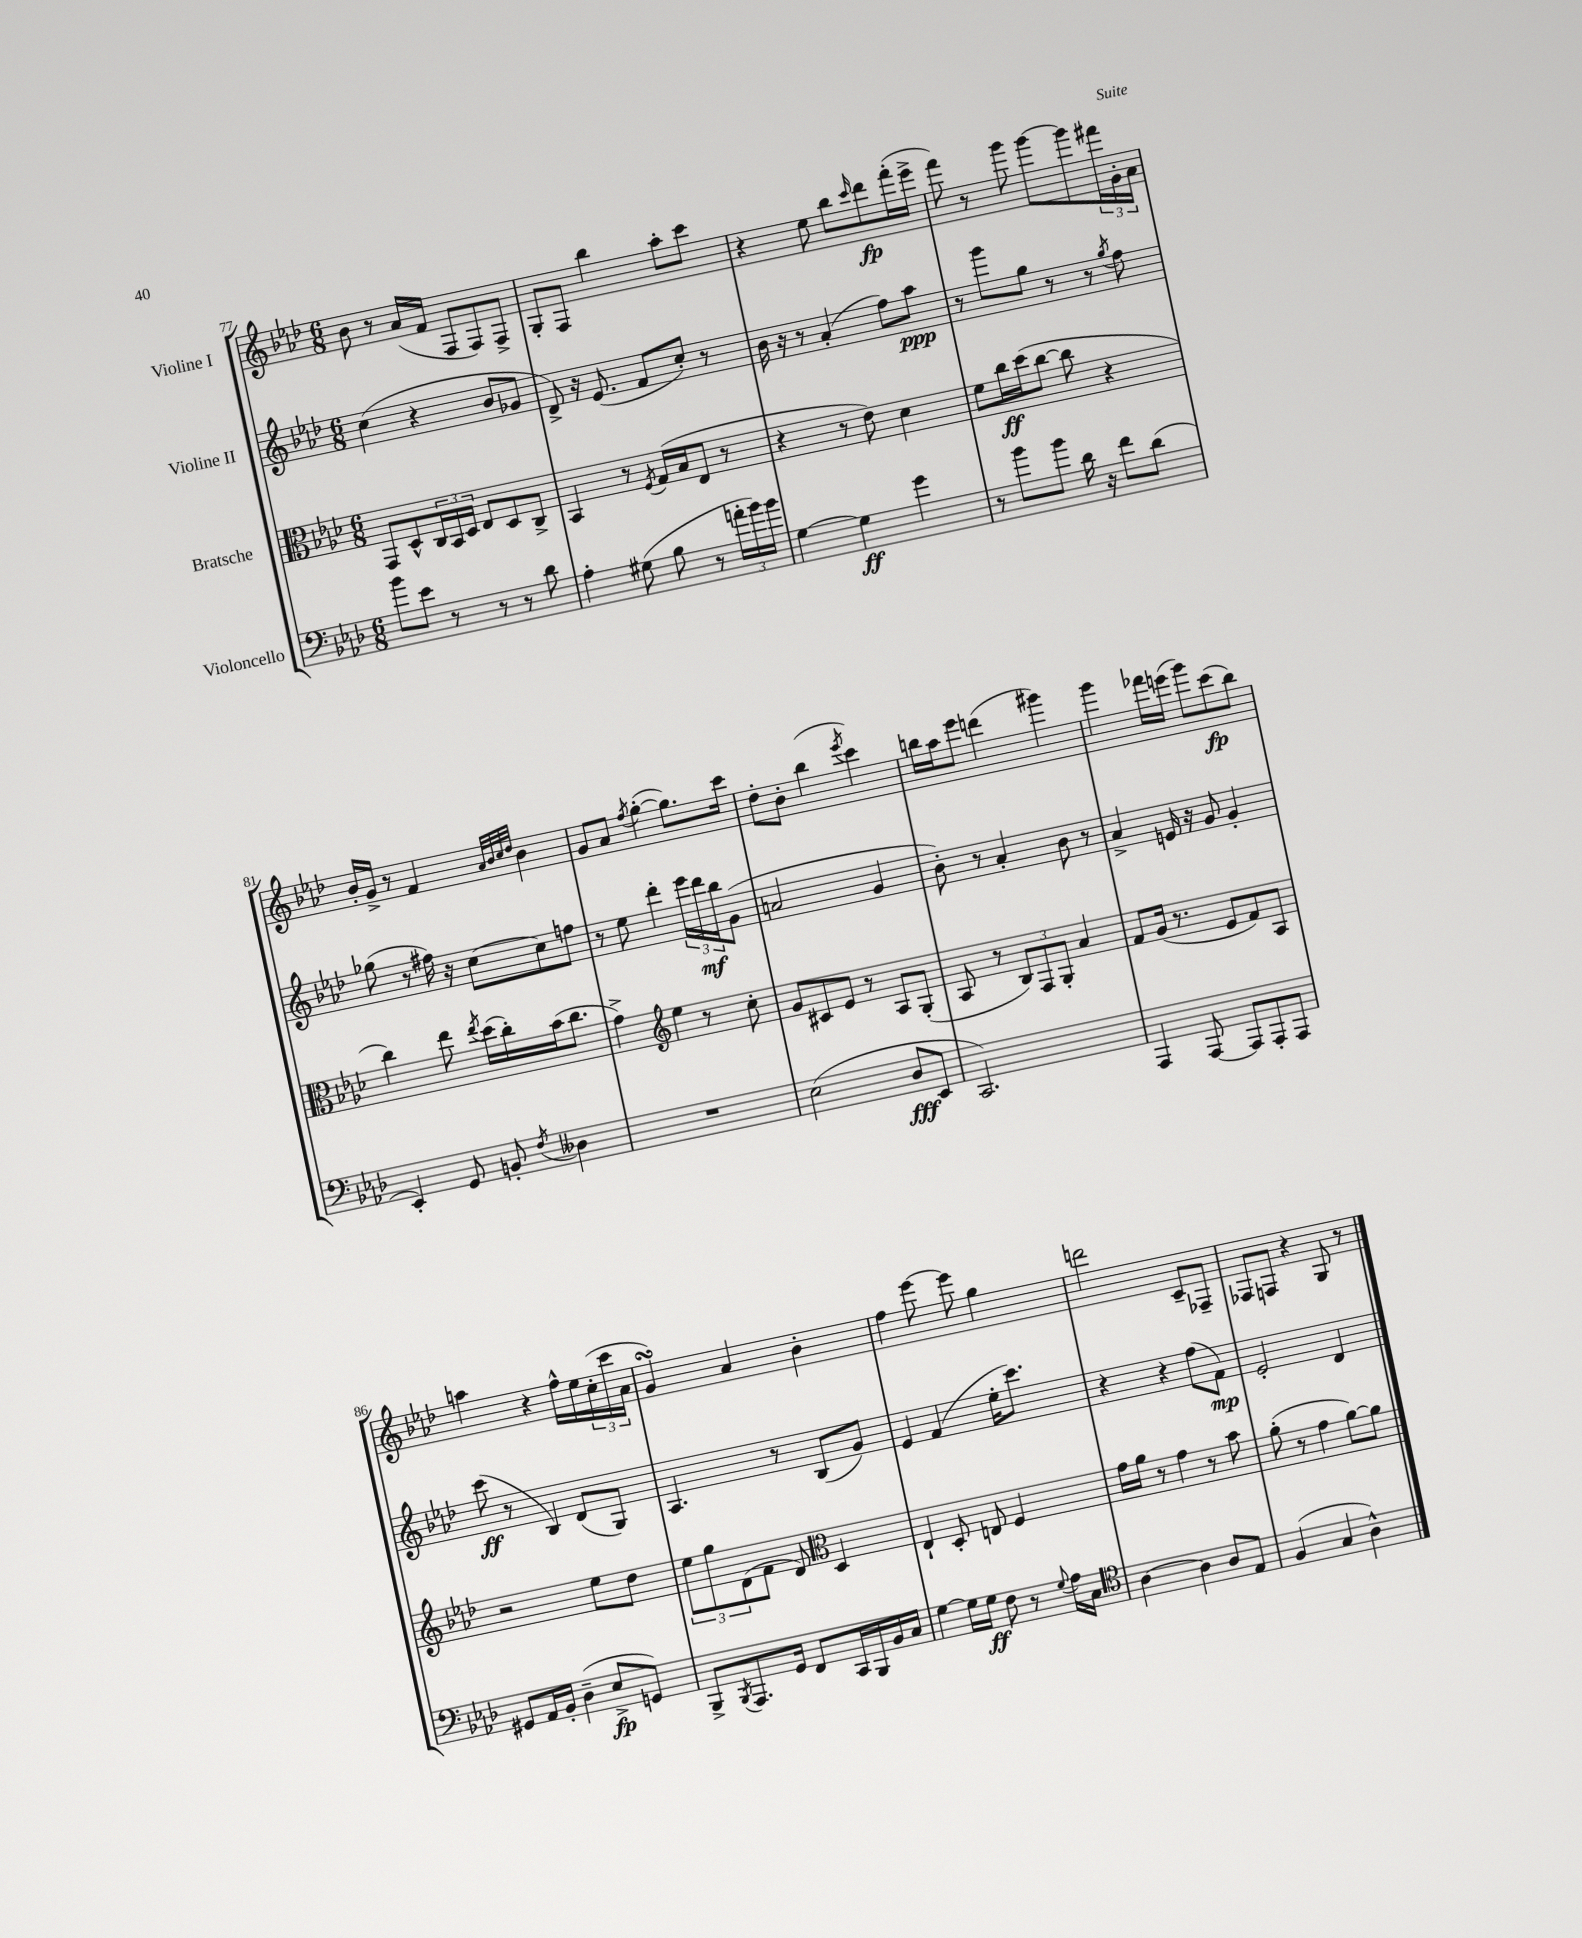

**kern	**kern	**kern	**kern
*staff4	*staff3	*staff2	*staff1
*clefF4	*clefC3	*clefG2	*clefG2
*k[b-e-a-d-]	*k[b-e-a-d-]	*k[b-e-a-d-]	*k[b-e-a-d-]
*M6/8	*M6/8	*M6/8	*M6/8
8b-	8GG	(4cc	8b-
8e-	8D-^^	.	8r
8r	24C	4r	(16a-
.	24BB-	.	.
.	.	.	16f
.	24D-	.	.
8r	8E-	.	8F
8r	8D-	8b-	8F)
8d-	8C^	8g-	8F^
=	=	=	=
4A-'	4BB-	8d-^)	8G'
.	.	16r	8F
.	.	(8.e-	.
(8G#	8r	.	4bb-
.	8qF	.	.
8B-	(16G	8f	.
.	16B-	.	.
8r	8E-	8cc')	8aa-'
24a'	8r	8r	8ccc
24b-)	.	.	.
24b-	.	.	.
=	=	=	=
[4G	4r	16b-	4r
.	.	16r	.
.	.	8r	.
4G]	8r	(4a-'	8ee-
.	8e-)	.	8bb-
.	.	.	16qqccc
4g	4d-	8ff)	8ddd-
.	.	8aa-	(16fff'
.	.	.	16eee-^
=	=	=	=
8r	8f	8r	8fff)
8b-	16cc	8ggg	8r
.	(16dd-	.	.
8b-	[8cc	8gg	8ggg
16d-	8cc]	8r	[8ggg
16r	.	.	.
8f	4r	8r	8ggg]
.	.	8qgg	.
(8d-	.	8ff	24fff#
.	.	.	24g'
.	.	.	24a-
=	=	=	=
4EE-')	4cc)	(8gg-	16b-'
.	.	.	16g^
.	.	8r	8r
8GG	8ee-	16ff#)	4f
.	.	16r	.
.	8qee-	.	.
8BB'	(16dd-	[8cc	.
.	16cc')	.	.
.	.	.	32qqa-
.	.	.	32qqb-
.	.	.	32qqcc
8qF	.	.	32qqdd-
4D--	(16b-	8cc]	4b-
.	8.cc	.	.
.	.	8ff	.
=	=	=	=
2.r	4g^)	8r	8g
.	.	8ee-	8a-
*	*clefG2	*	*
.	.	.	8qff
.	4ee-	4ddd-'	([4gg'
.	8r	24eee-	8.gg])
.	.	24ddd-	.
.	.	24bb-	.
.	8cc'	(8g	.
.	.	.	16ccc
=	=	=	=
(2E-	8g	2a	8dd-'
.	8c#	.	8b-'
.	8e-	.	(4bb-
.	8r	.	.
.	.	.	8qeee-
8D-	8A-	4g	4ccc)
8EE-	(8G'	.	.
=	=	=	=
2.CC)	8A-	8b-')	16bb
.	.	.	16aa-
.	8r	8r	8eee-
.	12B-)	4a-'	(4ddd
.	12F	.	.
.	12G'	.	.
.	4a-	8b-	4ggg#)
.	.	8r	.
=	=	=	=
4AAA-	8f	4a-^	4ggg
.	(16g	.	.
.	8.r	.	.
[8AAA-	.	16e	16fff-
.	.	16r	(16eee
8AAA-]	8e-	8g	8ggg)
8AAA-'	8f)	4g'	(8ccc
8AAA-	8A-	.	8bb-)
=	=	=	=
8GG#	2r	(8ccc	4aa
16AA-	.	8r	.
16BB-'	.	.	.
(4D-~	.	4B-)	4r
8E-^	8ee-	(8d-	16ff^^
.	.	.	16ee-
8GG)	8dd-	8G)	(24cc'
.	.	.	24ccc
.	.	.	24a-
=	=	=	=
8BBB-^	12ee-	4.A-	4g)
.	12gg	.	.
8qBBB-	.	.	.
8.AAA-	.	.	.
.	(12d-	.	.
.	8f	.	4a-
16GG	.	.	.
8FF	8d-)	8r	.
*	*clefC3	*	*
16CC	4D-	(8B-	4b-'
16BBB-	.	.	.
16BB-	.	8g)	.
16C	.	.	.
=	=	=	=
[4G	4E-`	4e-	4ff
16G]	8D-'	(4f	[8eee-
16G	.	.	.
8F	8E	.	8eee-]
8r	4F	16ee-'	4gg
.	.	8.ccc)	.
8qqG	.	.	.
16A-	.	.	.
16C	.	.	.
=	=	=	=
*clefC4	*	*	*
[4A-	16g	4r	2ddd
.	16a-	.	.
.	8r	.	.
4A-]	4g	4r	.
8A-	8r	(8ff	8c~
8E-	8b-	8f)	8F-~
=	=	=	=
(4F	(8a-'	2e-'	8F-
.	8r	.	8F
4G	4g	.	4r
4A-^^)	[8a-)	4d-	8G
.	8a-]	.	8r
==	==	==	==
*-	*-	*-	*-
